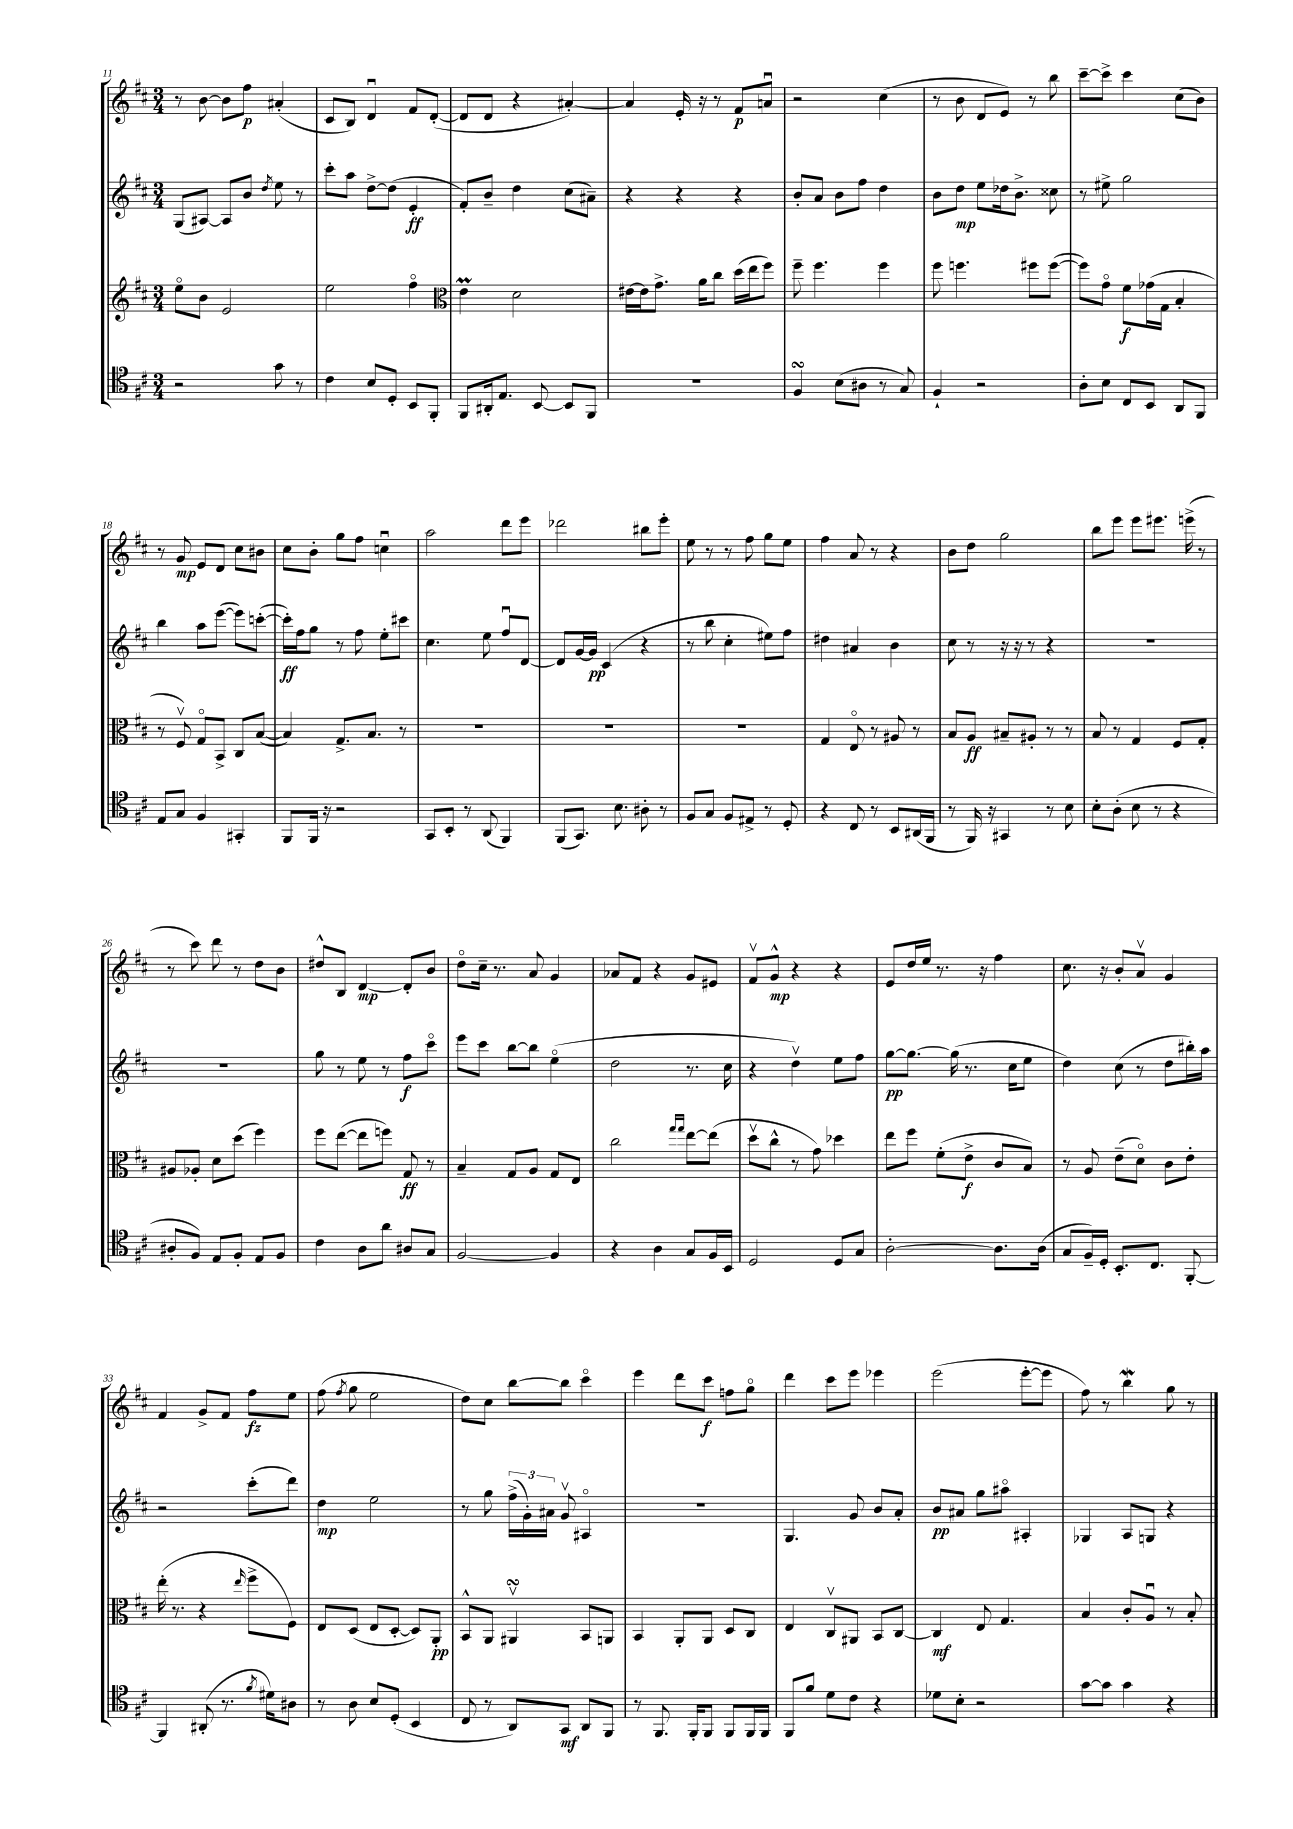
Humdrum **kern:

**kern	**dynam	**kern	**dynam	**kern	**dynam	**kern	**dynam
*part4	*part4	*part3	*part3	*part2	*part2	*part1	*part1
*staff4	*staff4	*staff3	*staff3	*staff2	*staff2	*staff1	*staff1
*clefC4	*	*clefG2	*	*clefG2	*	*clefG2	*
*k[f#c#]	*	*k[f#c#]	*	*k[f#c#]	*	*k[f#c#]	*
*M3/4	*	*M3/4	*	*M3/4	*	*M3/4	*
=11	=11	=11	=11	=11	=11	=11	=11
2r	.	8ee\L	.	(8G/L	.	8r	.
.	.	8b\J	.	[8A#X/J)	.	[8b\	.
.	.	2e/	.	8A#/L]	.	8b\L]	.
.	.	.	.	8b/J	.	8ff#\J	p
.	.	.	.	8qdd/	.	.	.
8g\	.	.	.	8ee\	.	(4a#X'/	.
8r	.	.	.	8r	.	.	.
=12	=12	=12	=12	=12	=12	=12	=12
4c#\	.	2ee\	.	8ccc#'\L	.	8c#/L	.
.	.	.	.	8aa\J	.	8B/J)	.
8B/L	.	.	.	[8dd^\L	.	4du/	.
8D'/J	.	.	.	(8dd\J]	.	.	.
8BB/L	.	4ff#\	.	4e'/	ff	8f#/L	.
8FF#'/J	.	.	.	.	.	([8d'/J	.
=13	=13	=13	=13	=13	=13	=13	=13
*	*	*clefC3	*	*	*	*	*
8FF#/L	.	4eM\	.	8f#'/L)	.	8d/L]	.
16AA#X'/k	.	.	.	8b~/J	.	8d/J	.
8.E/J	.	.	.	.	.	.	.
.	.	2d\	.	4dd\	.	4r	.
[8BB/	.	.	.	.	.	.	.
8BB/L]	.	.	.	(8cc#\L	.	[4a#X'/)	.
8FF#/J	.	.	.	8a#X~\J)	.	.	.
=14	=14	=14	=14	=14	=14	=14	=14
2.r	.	[16e#X\LL	.	4r	.	4a#/]	.
.	.	16e#\J]	.	.	.	.	.
.	.	8.g^\J	.	.	.	.	.
.	.	.	.	4r	.	16e'/	.
.	.	16a\KL	.	.	.	16r	.
.	.	8cc#\J	.	.	.	8r	.
.	.	(16dd\LL	.	4r	.	8f#/L	p
.	.	16ee\J	.	.	.	.	.
.	.	8ff#\J)	.	.	.	8anu/J	.
=15	=15	=15	=15	=15	=15	=15	=15
4F#sSsS/	.	8ff#~\	.	8b'/L	.	2r	.
.	.	4.ff#\	.	8a/J	.	.	.
(8B\L	.	.	.	8b\L	.	.	.
8A#X\J	.	.	.	8ff#\J	.	.	.
8r	.	4ff#\	.	4dd\	.	(4cc#\	.
8G/)	.	.	.	.	.	.	.
=16	=16	=16	=16	=16	=16	=16	=16
4F#`/	.	8ff#\	.	8b\L	.	8r	.
.	.	4.ffn\	.	8dd\J	mp	8b\	.
2r	.	.	.	8ee\L	.	8d/L	.
.	.	.	.	16dd-X\k	.	8e/J)	.
.	.	.	.	8.b^\J	.	.	.
.	.	8ff#X\L	.	.	.	8r	.
.	.	([8ff#\J	.	8cc##X\	.	8bb\	.
=17	=17	=17	=17	=17	=17	=17	=17
8A'\L	.	8ff#\L])	.	8r	.	[8ccc#~\L	.
8B\J	.	8g\J	.	8ee#X^\	.	8ccc#^\J]	.
8C#/L	.	8f#\L	f	2gg\	.	4ccc#\	.
8BB/J	.	(16g-X\L	.	.	.	.	.
.	.	16G\JJ	.	.	.	.	.
8AA/L	.	4B'/	.	.	.	(8cc#\L	.
8FF#/J	.	.	.	.	.	8b\J)	.
!!LO:LB:g=z
=18	=18	=18	=18	=18	=18	=18	=18
8E/L	.	8r	.	4bb\	.	8r	.
8G/J	.	8F#v/)	.	.	.	8g/	mp
4F#/	.	8G/L	.	8aa\L	.	8e/L	.
.	.	8BB^/J	.	([8eee\J	.	8d/J	.
4GG#X'/	.	8C#/L	.	8eee\L])	.	8cc#\L	.
.	.	([8B/J	.	([8cccn'\J	.	8b#X\J	.
=19	=19	=19	=19	=19	=19	=19	=19
8FF#/L	.	4B/])	.	16ccc'\LL])	ff	8cc#\L	.
.	.	.	.	16ff#\J	.	.	.
16FF#/Jk	.	.	.	8gg\J	.	8b'\J	.
16r	.	.	.	.	.	.	.
2r	.	8.G^/L	.	8r	.	8gg\L	.
.	.	.	.	8ff#\	.	8ff#\J	.
.	.	8.B/J	.	.	.	.	.
.	.	.	.	8ee'\L	.	4ccnu\	.
.	.	8r	.	8ccc#X\J	.	.	.
=20	=20	=20	=20	=20	=20	=20	=20
8GG/L	.	2.r	.	4.cc#\	.	2aa\	.
8BB'/J	.	.	.	.	.	.	.
8r	.	.	.	.	.	.	.
(8AA/	.	.	.	8ee\	.	.	.
4FF#/)	.	.	.	8ff#u/L	.	8ddd\L	.
.	.	.	.	[8d/J	.	8eee\J	.
=21	=21	=21	=21	=21	=21	=21	=21
(8FF#/L	.	2.r	.	8d/L]	.	2ddd-X\	.
8.GG/J)	.	.	.	[16g/L	.	.	.
.	.	.	.	16g/JJ]	pp	.	.
.	.	.	.	(4c#/	.	.	.
8.B\	.	.	.	.	.	.	.
8A#X'\	.	.	.	4r	.	8bb#X\L	.
8r	.	.	.	.	.	8eee'\J	.
=22	=22	=22	=22	=22	=22	=22	=22
8F#/L	.	2.r	.	8r	.	8ee\	.
8G/J	.	.	.	8bb\	.	8r	.
8F#/L	.	.	.	4cc#'\	.	8r	.
8E#X^/J	.	.	.	.	.	8ff#\	.
8r	.	.	.	8ee#X\L)	.	8gg\L	.
8D'/	.	.	.	8ff#\J	.	8ee\J	.
=23	=23	=23	=23	=23	=23	=23	=23
4r	.	4G/	.	4dd#X\	.	4ff#\	.
8C#/	.	8E/	.	4a#X/	.	8a/	.
8r	.	8r	.	.	.	8r	.
8BB/L	.	8A#X/	.	4b\	.	4r	.
(16AA#X/L	.	8r	.	.	.	.	.
16FF#/JJ	.	.	.	.	.	.	.
=24	=24	=24	=24	=24	=24	=24	=24
8r	.	8B/L	.	8cc#\	.	8b\L	.
16FF#/)	.	8A/J	ff	8r	.	8dd\J	.
16r	.	.	.	.	.	.	.
4GG#X/	.	8B#X~/L	.	16r	.	2gg\	.
.	.	.	.	16r	.	.	.
.	.	8A#X'/J	.	8r	.	.	.
8r	.	8r	.	4r	.	.	.
8B\	.	8r	.	.	.	.	.
=25	=25	=25	=25	=25	=25	=25	=25
8B'\L	.	8B/	.	2.r	.	8bb\L	.
(8A'\J	.	8r	.	.	.	8eee\J	.
8B\	.	4G/	.	.	.	8eee\L	.
8r	.	.	.	.	.	8.eee#X\J	.
4r	.	8F#/L	.	.	.	.	.
.	.	.	.	.	.	(16eeen^\	.
.	.	8G'/J	.	.	.	8r	.
!!LO:LB:g=z
=26	=26	=26	=26	=26	=26	=26	=26
8A#X'/L	.	8A#X/L	.	2.r	.	8r	.
8F#/J)	.	8A-X'/J	.	.	.	8ccc#\)	.
8E/L	.	8d\L	.	.	.	8ddd\	.
8F#'/J	.	(8dd\J	.	.	.	8r	.
8E/L	.	4ff#\)	.	.	.	8dd\L	.
8F#/J	.	.	.	.	.	8b\J	.
=27	=27	=27	=27	=27	=27	=27	=27
4c#\	.	8ff#\L	.	8gg\	.	8dd#X^^/L	.
.	.	([8ee\J	.	8r	.	8B/J	.
8A\L	.	8ee\L]	.	8ee\	.	[4d/	mp
8a\J	.	8ffn\J)	.	8r	.	.	.
8A#X/L	.	8G/	ff	8ff#\L	f	8d'/L]	.
8G/J	.	8r	.	8ccc#\J	.	8b/J	.
=28	=28	=28	=28	=28	=28	=28	=28
[2F#/	.	4B~/	.	8eee\L	.	8dd\L	.
.	.	.	.	8ccc#\J	.	16cc#~\Jk	.
.	.	.	.	.	.	8.r	.
.	.	8G/L	.	[8bb\L	.	.	.
.	.	8A/J	.	8bb\J]	.	8a/	.
4F#/]	.	8G/L	.	(4ee\	.	4g/	.
.	.	8E/J	.	.	.	.	.
=29	=29	=29	=29	=29	=29	=29	=29
4r	.	2cc#\	.	2dd\	.	8a-X/L	.
.	.	.	.	.	.	8f#/J	.
4A\	.	.	.	.	.	4r	.
.	.	16qqgg/LL	.	.	.	.	.
.	.	16qqgg/JJ	.	.	.	.	.
8G/L	.	[8ee\L	.	8.r	.	8g/L	.
16F#/L	.	(8ee\J]	.	.	.	8e#X/J	.
16BB/JJ	.	.	.	16cc#\	.	.	.
=30	=30	=30	=30	=30	=30	=30	=30
2D/	.	8ddv\L	.	4r	.	8f#v/L	.
.	.	8cc#^^\J	.	.	.	8g^^/J	mp
.	.	8r	.	4ddv\)	.	4r	.
.	.	8g\)	.	.	.	.	.
8D/L	.	4dd-X\	.	8ee\L	.	4r	.
8G/J	.	.	.	8ff#\J	.	.	.
=31	=31	=31	=31	=31	=31	=31	=31
[2A'\	.	8ee\L	.	[8gg\L	pp	8e/L	.
.	.	8ff#\J	.	8.gg\J_	.	16dd/L	.
.	.	.	.	.	.	16ee/JJ	.
.	.	(8f#'\L	.	.	.	8.r	.
.	.	.	.	(16gg\]	.	.	.
.	.	8e^\J	f	8.r	.	.	.
.	.	.	.	.	.	16r	.
8.A\L]	.	8c#/L	.	.	.	4ff#\	.
.	.	.	.	16cc#\KL	.	.	.
.	.	8B/J)	.	8ee\J	.	.	.
(16A\Jk	.	.	.	.	.	.	.
=32	=32	=32	=32	=32	=32	=32	=32
8G/L	.	8r	.	4dd\)	.	8.cc#\	.
16F#~/L)	.	8A/	.	.	.	.	.
16D'/JJ	.	.	.	.	.	16r	.
8.BB'/L	.	(8e~\L	.	(8cc#\	.	8b'/L	.
.	.	8d\J)	.	8r	.	8av/J	.
8.C#/J	.	.	.	.	.	.	.
.	.	8c#\L	.	8dd\L	.	4g/	.
[8FF#'/	.	8e'\J	.	16bb#X'\L)	.	.	.
.	.	.	.	16aa\JJ	.	.	.
!!LO:LB:g=z
=33	=33	=33	=33	=33	=33	=33	=33
4FF#/]	.	(16ee'\	.	2r	.	4f#/	.
.	.	8.r	.	.	.	.	.
(8AA#X'/	.	4r	.	.	.	8g^/L	.
8.r	.	.	.	.	.	8f#/J	.
.	.	16qqee/	.	.	.	.	.
.	.	8ff#^\L	.	(8ccc#'\L	.	8ff#\L	fz
8qf#/	.	.	.	.	.	.	.
16d#X\KL)	.	.	.	.	.	.	.
8A#X\J	.	8F#\J)	.	8ddd\J)	.	8ee\J	.
=34	=34	=34	=34	=34	=34	=34	=34
8r	.	8E/L	.	4dd\	mp	(8ff#\	.
.	.	.	.	.	.	8qff#/	.
8A\	.	(8D/J	.	.	.	8gg\	.
8B/L	.	8E/L	.	2ee\	.	2ee\	.
(8D'/J	.	[8D'/J	.	.	.	.	.
4BB/	.	8D/L])	.	.	.	.	.
.	.	8AA'/J	pp	.	.	.	.
=35	=35	=35	=35	=35	=35	=35	=35
8C#/	.	8BB^^/L	.	8r	.	8dd\L)	.
8r	.	8AA/J	.	8gg\	.	8cc#\J	.
8AA/L)	.	4AA#XsSsSv/	.	(24ff#^\LL	.	[8bb\L	.
.	.	.	.	24g'\)	.	.	.
.	.	.	.	24a#X\JJ	.	.	.
8GG/J	mf	.	.	8gv/	.	8bb\J]	.
8AA/L	.	8BB/L	.	4A#X/	.	4ccc#\	.
8FF#/J	.	8AAn/J	.	.	.	.	.
=36	=36	=36	=36	=36	=36	=36	=36
8r	.	4BB/	.	2.r	.	4eee\	.
8.FF#/	.	.	.	.	.	.	.
.	.	8AA'/L	.	.	.	8ddd\L	.
16FF#'/KL	.	.	.	.	.	.	.
8FF#/J	.	8AA/J	.	.	.	8ccc#\J	f
8FF#/L	.	8D/L	.	.	.	8ffn\L	.
16FF#/L	.	8C#/J	.	.	.	8gg\J	.
16FF#/JJ	.	.	.	.	.	.	.
=37	=37	=37	=37	=37	=37	=37	=37
8FF#/L	.	4E/	.	4.G/	.	4ddd\	.
8f#/J	.	.	.	.	.	.	.
8d\L	.	8C#v/L	.	.	.	8ccc#\L	.
8c#\J	.	8AA#X/J	.	8g/	.	8eee\J	.
4r	.	8BB/L	.	8b/L	.	4eee-X\	.
.	.	[8C#/J	.	8a'/J	.	.	.
=38	=38	=38	=38	=38	=38	=38	=38
8d-X\L	.	4C#/]	mf	8b/L	pp	(2eee\	.
8B'\J	.	.	.	8a#X/J	.	.	.
2r	.	8E/	.	8gg\L	.	.	.
.	.	4.G/	.	8aa#X\J	.	.	.
.	.	.	.	4A#X'/	.	[8eee'\L	.
.	.	.	.	.	.	8eee\J]	.
=39	=39	=39	=39	=39	=39	=39	=39
[8g\L	.	4B/	.	4G-X/	.	8ff#\)	.
8g\J]	.	.	.	.	.	8r	.
4g\	.	8c#'/L	.	8A/L	.	4bbW\	.
.	.	8Au/J	.	8Gn/J	.	.	.
4r	.	8r	.	4r	.	8gg\	.
.	.	8B'/	.	.	.	8r	.
==	==	==	==	==	==	==	==
*-	*-	*-	*-	*-	*-	*-	*-
